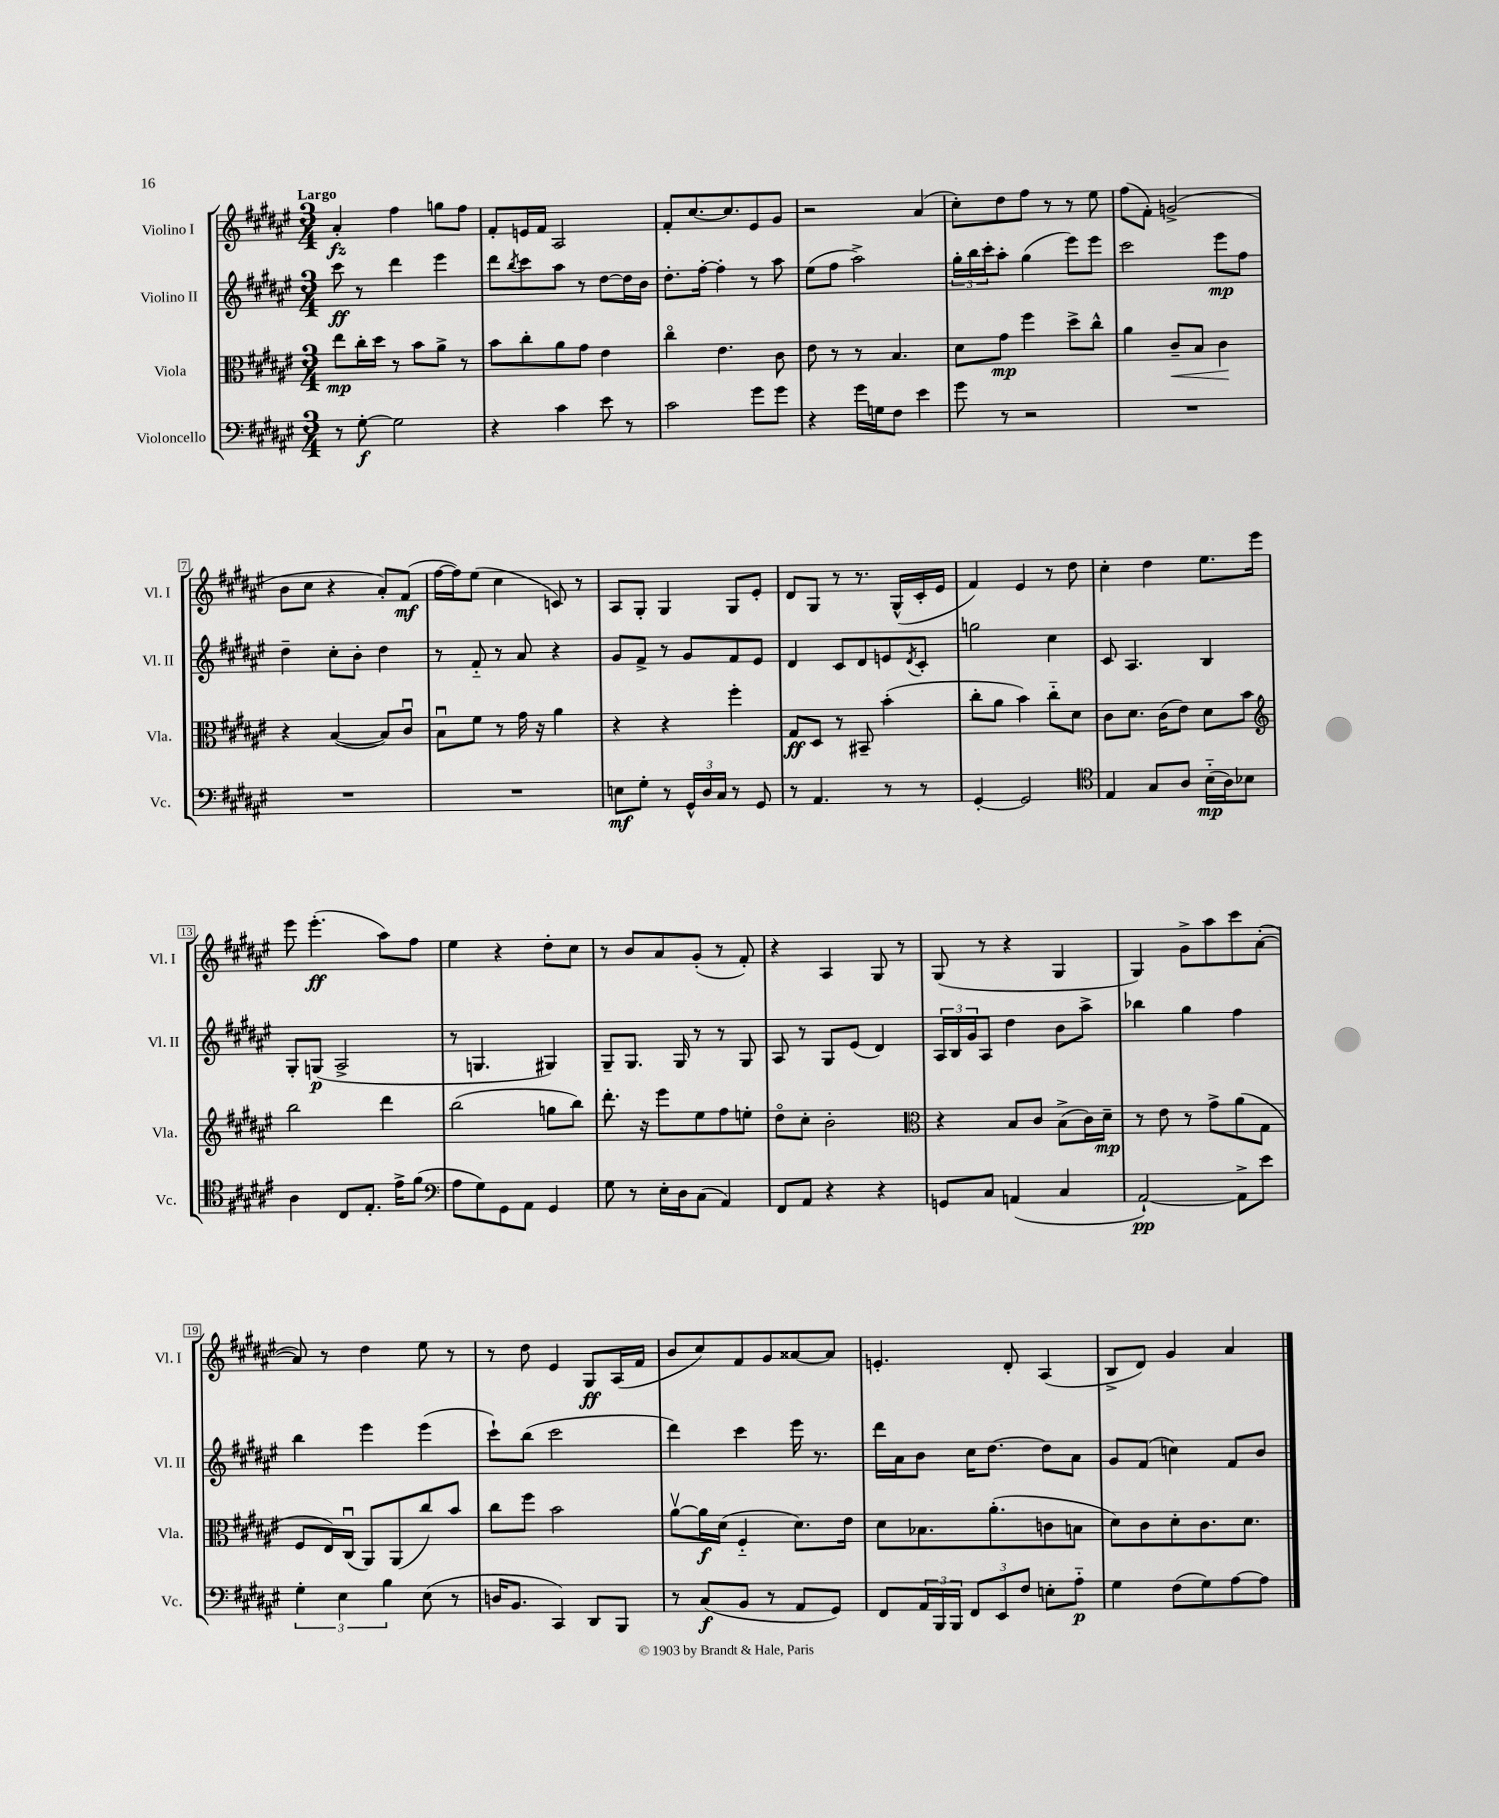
<<
\new StaffGroup <<
\new Staff = "s0" \with { instrumentName = "Violino I" shortInstrumentName = "Vl. I" } {
    \clef treble \key fis \major \numericTimeSignature \time 3/4 \tempo "Largo"
    ais'4-.\fz fis''4 g''8 fis''8 |
    fis'8-. e'16 fis'16 ais2 |
    fis'8-. cis''8.~ cis''8. eis'8 gis'8 |
    r2 ais'4( |
    cis''8-.) dis''8 fis''8 r8 r8 eis''8 |
    fis''8( fis'8-.) g'2->( |
    b'8 cis''8 r4 ais'8-.) fis'8\mf( |
    fis''16~ fis''16) eis''8( cis''4 c'8) r8 |
    ais8 gis8-. gis4 gis8 eis'8-. |
    dis'8 gis8 r8 r8. gis16-^( cis'16-. eis'16 |
    fis'4) eis'4 r8 dis''8 |
    cis''4-. dis''4 eis''8. eis'''16 |
    eis'''8 eis'''4.-.\ff( ais''8) fis''8 |
    eis''4 r4 dis''8-. cis''8 |
    r8 b'8 ais'8 gis'8-.( r8 fis'8-.) |
    r4 ais4 gis8 r8 |
    gis8( r8 r4 gis4 |
    gis4) gis'8-> ais''8 cis'''8 ais'8~-.( |
    ais'8) r8 dis''4 eis''8 r8 |
    r8 dis''8 eis'4 gis8\ff ais16( fis'16 |
    b'8 cis''8) fis'8 gis'8 aisis'8~ aisis'8 |
    e'4.-. dis'8-. ais4( |
    b8-> dis'8) gis'4 ais'4 \bar "|." |
}
\new Staff = "s1" \with { instrumentName = "Violino II" shortInstrumentName = "Vl. II" } {
    \clef treble \key fis \major \numericTimeSignature \time 3/4
    cis'''8\ff r8 dis'''4 eis'''4 |
    dis'''8 \acciaccatura { b''8 } cis'''8 ais''8 r8 dis''8~ dis''16 b'16 |
    dis''8.-. fis''16~-. fis''4-. r8 ais''8 |
    eis''8( fis''8 ais''2->) |
    \tuplet 3/2 { gis''16-. b''16 cis'''16-. } ais''8-. gis''4( eis'''8) eis'''8 |
    cis'''2 eis'''8\mp fis''8 |
    dis''4-- cis''8-. b'8-. dis''4 |
    r8 fis'8-_ r8 ais'8 r4 |
    gis'8 fis'8-> r8 gis'8 fis'8 eis'8 |
    dis'4 cis'8 dis'8 e'8 \acciaccatura { dis'8 } cis'8-. |
    g''2 cis''4 |
    cis'8 ais4. b4 |
    gis8-. g8\p( ais2-> |
    r8 g4. gis4) |
    gis8-- gis8. gis16 r8 r8 gis8 |
    ais8 r8 gis8 eis'8( dis'4) |
    \tuplet 3/2 { ais16 b16 gis'16 } ais8 dis''4 b'8 ais''8-> |
    bes''4 gis''4 fis''4 |
    b''4 eis'''4 eis'''4( |
    cis'''8-!) b''8( cis'''2 |
    dis'''4) cis'''4 eis'''16 r8. |
    dis'''16 ais'16 b'8 cis''16 dis''8.~ dis''8 ais'8 |
    gis'8 fis'8( c''4) fis'8 b'8 \bar "|." |
}
\new Staff = "s2" \with { instrumentName = "Viola" shortInstrumentName = "Vla." } {
    \clef alto \key fis \major \numericTimeSignature \time 3/4
    eis''8\mp cis''16-. dis''16 r8 b'8 ais'8-> r8 |
    b'8 cis''8-. ais'8 gis'8 eis'4 |
    cis''4\flageolet eis'4. cis'8 |
    eis'8 r8 r8 b4. |
    dis'8 gis'8\mp fis''4 dis''8-> cis''8-^ |
    ais'4 cis'8--\< b8 cis'4\! |
    r4 b4~( b8) cis'8\downbow |
    b8\downbow fis'8 r8 gis'16 r16 ais'4 |
    r4 r4 fis''4-. |
    gis8\ff dis8 r8 bis,8-- b'4-.( |
    cis''8-. ais'8 b'4) cis''8-_ dis'8 |
    cis'8 dis'8. cis'16( eis'8) dis'8 b'8 |
    \clef treble b''2 dis'''4 |
    b''2( g''8 b''8) |
    dis'''8.-. r16 eis'''8 eis''8 fis''8 e''8-. |
    dis''8\flageolet cis''8-. b'2-. |
    \clef alto r4 b8 cis'8 b8->( cis'16) dis'16--\mp |
    r8 eis'8 r8 gis'8-> ais'8( gis8 |
    fis8 eis16) cis16\downbow( ais,8) ais,8( cis''8) b'8 |
    cis''8 fis''8 b'2 |
    ais'8~\upbow ais'16\f dis'16( fis4-_ dis'8.) eis'16 |
    dis'8 bes8. ais'8.-.( c'8 b8 |
    dis'8) cis'8 dis'8-. cis'8. dis'8. \bar "|." |
}
\new Staff = "s3" \with { instrumentName = "Violoncello" shortInstrumentName = "Vc." } {
    \clef bass \key fis \major \numericTimeSignature \time 3/4
    r8 gis8~-.\f gis2 |
    r4 cis'4 eis'8 r8 |
    cis'2 gis'8 gis'8 |
    r4 gis'16 g16 fis8 eis'4 |
    gis'8 r8 r2 |
    R2. |
    R2. |
    R2. |
    e8\mf gis8-. r8 \tuplet 3/2 { gis,16-^ dis16 cis16 } r8 gis,8 |
    r8 ais,4. r8 r8 |
    gis,4~-. gis,2 |
    \clef tenor eis4 gis8 ais8 b16-_\mp( ais16) bes8 |
    ais4 cis8 eis8.-. eis'16-> fis'8( |
    \clef bass ais8 gis8) gis,8 ais,8 gis,4 |
    gis8 r8 eis16-. dis16 cis8( ais,4) |
    fis,8 ais,8 r4 r4 |
    g,8 cis8 a,4( cis4 |
    ais,2~-!\pp) ais,8-> eis'8 |
    \tuplet 3/2 { gis4-. eis4 b4 } eis8( r8 |
    d16 b,8. cis,4) dis,8 b,,8 |
    r8 cis8\f( b,8 r8 ais,8 gis,8) |
    fis,8 \tuplet 3/2 { ais,16 b,,16 b,,16 } \tuplet 3/2 { fis,8 eis,8 fis8 } e8-. ais8-_\p |
    gis4 fis8( gis8) ais8~ ais8 \bar "|." |
}
>>
>>
\layout { \context { \Score \override BarNumber.stencil = #(make-stencil-boxer 0.1 0.3 ly:text-interface::print) } }
